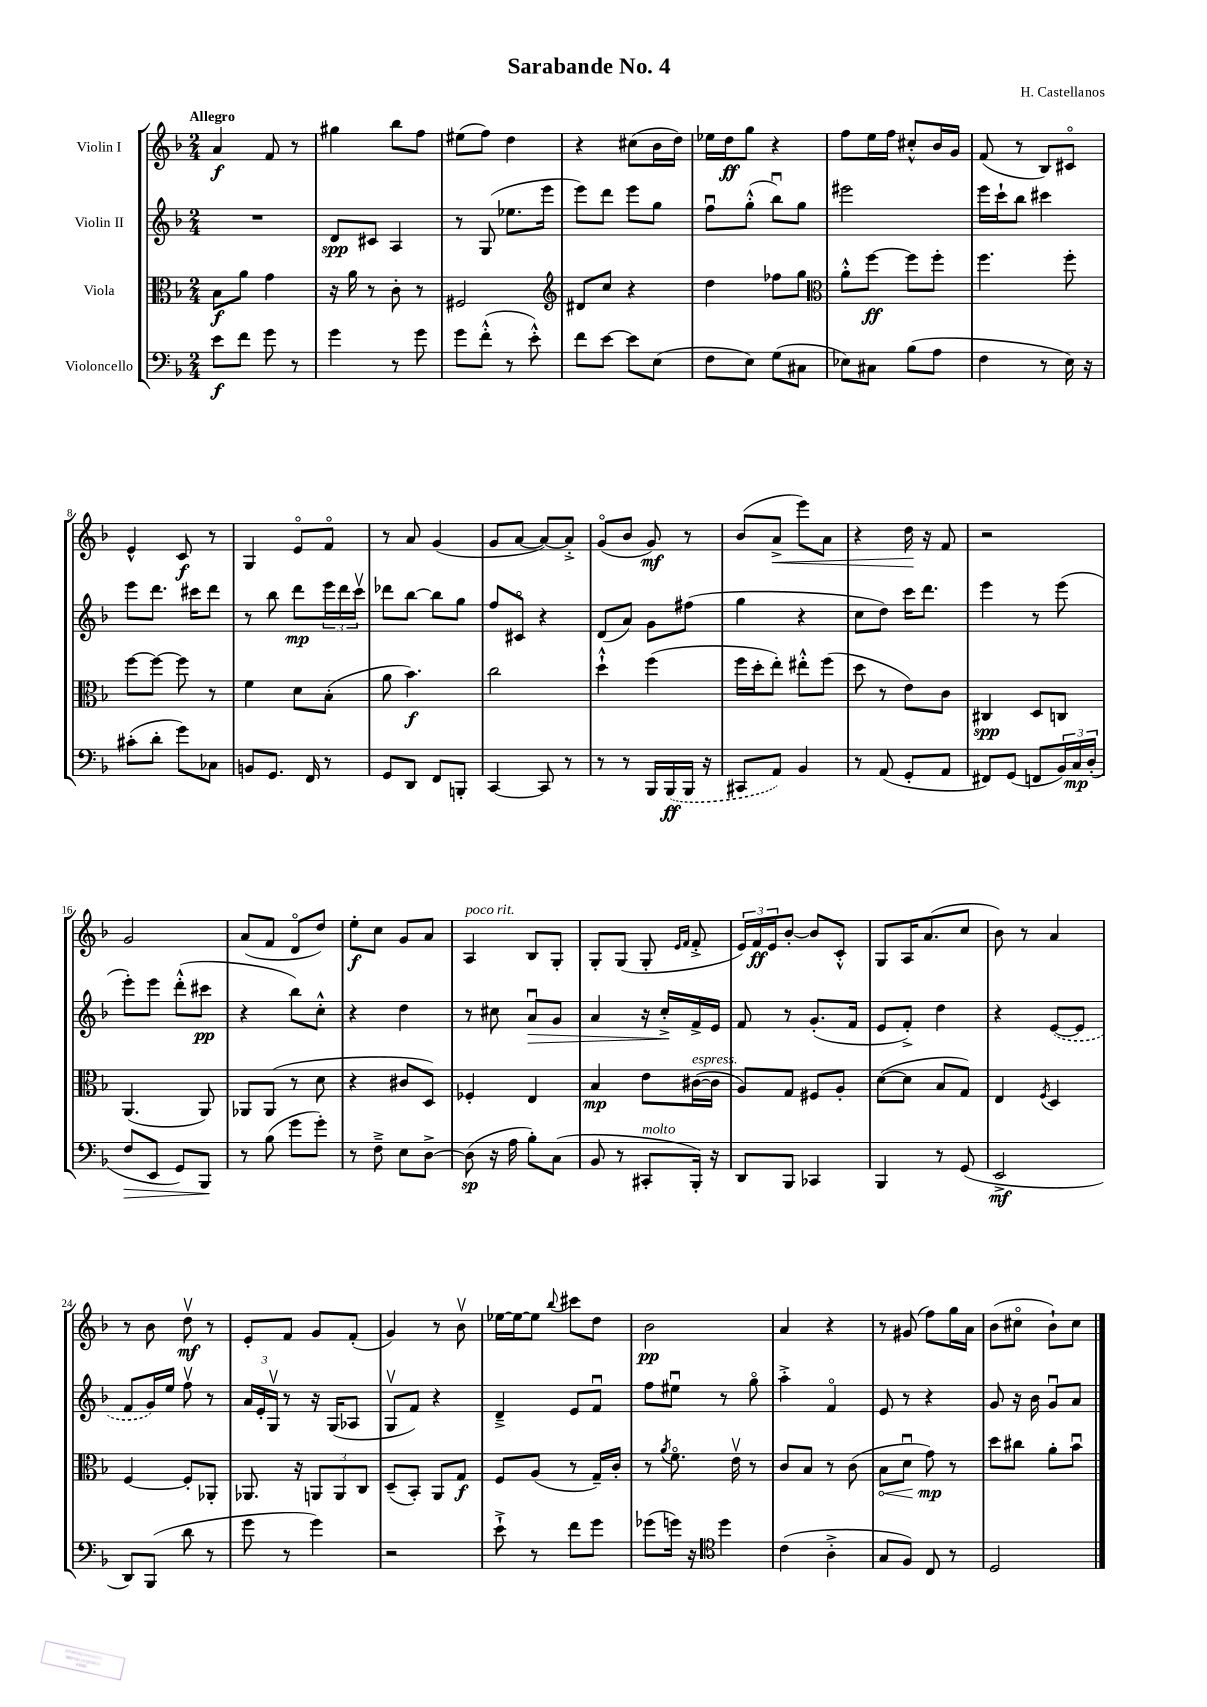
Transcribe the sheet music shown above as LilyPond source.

\header { title = "Sarabande No. 4" composer = "H. Castellanos" }
<<
\new StaffGroup <<
\new Staff = "s0" \with { instrumentName = "Violin I" } {
    \clef treble \key f \major \numericTimeSignature \time 2/4 \tempo "Allegro"
    a'4\f f'8 r8 |
    gis''4 bes''8 f''8 |
    eis''8( f''8) d''4 |
    r4 cis''8( bes'16 d''16) |
    ees''16 d''16\ff g''8 r4 |
    f''8 e''16 f''16 cis''8-.-^ bes'16 g'16 |
    f'8( r8 bes8) cis'8\flageolet |
    e'4-^ c'8\f r8 |
    g4 e'8\flageolet f'8\flageolet |
    r8 a'8 g'4( |
    g'8 a'8~ a'8~) a'8-.-> |
    g'8\flageolet( bes'8 g'8\mf) r8 |
    bes'8( a'8->\< e'''8) a'8 |
    r4 d''16\! r16 f'8 |
    r2 |
    g'2 |
    a'8( f'8 d'8\flageolet d''8) |
    e''8-.\f c''8 g'8 a'8 |
    a4^\markup { \italic "poco rit." } bes8 g8-. |
    g8-. g8( g8-. \grace { e'16 f'16 } f'8-.-> |
    \tuplet 3/2 { e'16) f'16\ff e'16 } bes'8~-. bes'8 c'8-.-^ |
    g8 a16 a'8.( c''8 |
    bes'8) r8 a'4 |
    r8 bes'8 d''8\upbow\mf r8 |
    e'8-. f'8 g'8 f'8-.( |
    g'4) r8 bes'8\upbow |
    ees''16~ ees''16~ ees''8 \appoggiatura { bes''8 } cis'''8 d''8 |
    bes'2\pp |
    a'4 r4 |
    r8 gis'8( f''8) g''16 a'16 |
    bes'8( cis''8\flageolet bes'8-!) cis''8 \bar "|." |
}
\new Staff = "s1" \with { instrumentName = "Violin II" } {
    \clef treble \key f \major \numericTimeSignature \time 2/4
    R2 |
    d'8\spp cis'8 a4 |
    r8 g8( ees''8. e'''16 |
    e'''8) d'''8 e'''8 g''8 |
    f''8\downbow g''8-.-^( bes''8\downbow) g''8 |
    eis'''2 |
    e'''16 c'''16-! bes''8 cis'''4 |
    e'''8 d'''8. cis'''16 d'''8 |
    r8 bes''8 d'''8\mp \tuplet 3/2 { e'''16 d'''16 c'''16\upbow } |
    des'''8 bes''8~ bes''8 g''8 |
    f''8 cis'8\flageolet r4 |
    d'8( a'8) g'8 fis''8( |
    g''4 r4 |
    c''8 d''8) c'''16 d'''8. |
    e'''4 r8 e'''8( |
    e'''8-.) e'''8 d'''8-.-^( cis'''8\pp |
    r4 bes''8) c''8-.-^ |
    r4 d''4 |
    r8 cis''8 a'8\downbow\> g'8 |
    a'4 r16 c''16-.->\! f'16-> e'16 |
    f'8 r8 g'8.-.( f'16 |
    e'8 f'8-.->) d''4 |
    r4 \once \slurDashed e'8~( e'8 |
    f'8 g'16) e''16 f''8\upbow r8 |
    \tuplet 3/2 { a'16 e'16-. g16\upbow } r8 r16 g16( aes8 |
    g8\upbow f'8) r4 |
    d'4---> e'8 f'8\downbow |
    f''8 eis''8\downbow r8 g''8\flageolet |
    a''4-.-> f'4\flageolet |
    e'8 r8 r4 |
    g'8 r16 bes'16 g'8\downbow a'8 \bar "|." |
}
\new Staff = "s2" \with { instrumentName = "Viola" } {
    \clef alto \key f \major \numericTimeSignature \time 2/4
    bes8\f a'8 g'4 |
    r16 a'16 r8 c'8-. r8 |
    fis2 |
    \clef treble dis'8 c''8 r4 |
    d''4 fes''8 g''8 |
    \clef alto a'8-.-^ f''8~\ff f''8 f''8-. |
    f''4. f''8-. |
    f''8~ f''8~ f''8 r8 |
    f'4 d'8 bes8-.( |
    a'8 bes'4.\f) |
    c''2 |
    d''4-!-^ f''4( |
    f''16 d''16-. e''8-.) eis''8-.-^ f''8( |
    d''8 r8 e'8) c'8 |
    cis4\spp d8 c8 |
    a,4.( a,8) |
    aes,8 aes,8( r8 d'8 |
    r4 cis'8 d8) |
    fes4-. e4 |
    bes4\mp e'8 cis'16~^\markup { \italic "espress." }( cis'16 |
    a8) g8 fis8 a8-. |
    d'8~( d'8 bes8 g8) |
    e4 \acciaccatura { f8 } d4 |
    f4~ f8-. aes,8-. |
    aes,8. r16 \tuplet 3/2 { a,8 a,8 c8 } |
    d8--( bes,8-.) a,8 g8\f |
    f8 a8( r8 g16--) c'16-. |
    r8 \acciaccatura { a'8 } f'8.\flageolet e'16\upbow r8 |
    c'8 bes8 r8 c'8( |
    \once \override Hairpin.circled-tip = ##t bes8\< d'8\downbow g'8\mp\!) r8 |
    d''8 cis''8 a'8-. bes'8\downbow \bar "|." |
}
\new Staff = "s3" \with { instrumentName = "Violoncello" } {
    \clef bass \key f \major \numericTimeSignature \time 2/4
    e'8\f f'8 g'8 r8 |
    g'4 r8 g'8 |
    g'8 f'8-.-^( r8 e'8-.-^) |
    f'8 e'8~ e'8 e8( |
    f8 e8) g8( cis8 |
    ees8) cis8 bes8( a8 |
    f4 r8 e16) r16 |
    cis'8-.( d'8-. g'8) ces8 |
    b,8 g,8. f,16 r8 |
    g,8 d,8 f,8 b,,8-. |
    c,4~ c,8 r8 |
    r8 r8 bes,,16 \once \slurDashed bes,,16\ff( bes,,16 r16 |
    cis,8 a,8) bes,4 |
    r8 a,8( g,8-. a,8 |
    fis,8) g,8( f,8 \tuplet 3/2 { bes,16) c16\mp d16-.( } |
    f8\> e,8 g,8) bes,,8\! |
    r8 bes8( g'8 g'8-.) |
    r8 f8---> e8 d8~-> |
    d8\sp( r16 a16 bes8-.) c8( |
    bes,8 r8 cis,8-.^\markup { \italic "molto" } bes,,16-.) r16 |
    d,8 bes,,8 ces,4 |
    bes,,4 r8 g,8( |
    e,2->\mf |
    d,8) bes,,8( d'8 r8 |
    g'8 r8 g'4) |
    r2 |
    e'8-!-> r8 f'8 g'8 |
    ges'8( g'16) r16 \clef tenor d''4 |
    c'4( a4-.-> |
    g8 f8) c8 r8 |
    d2 \bar "|." |
}
>>
>>
